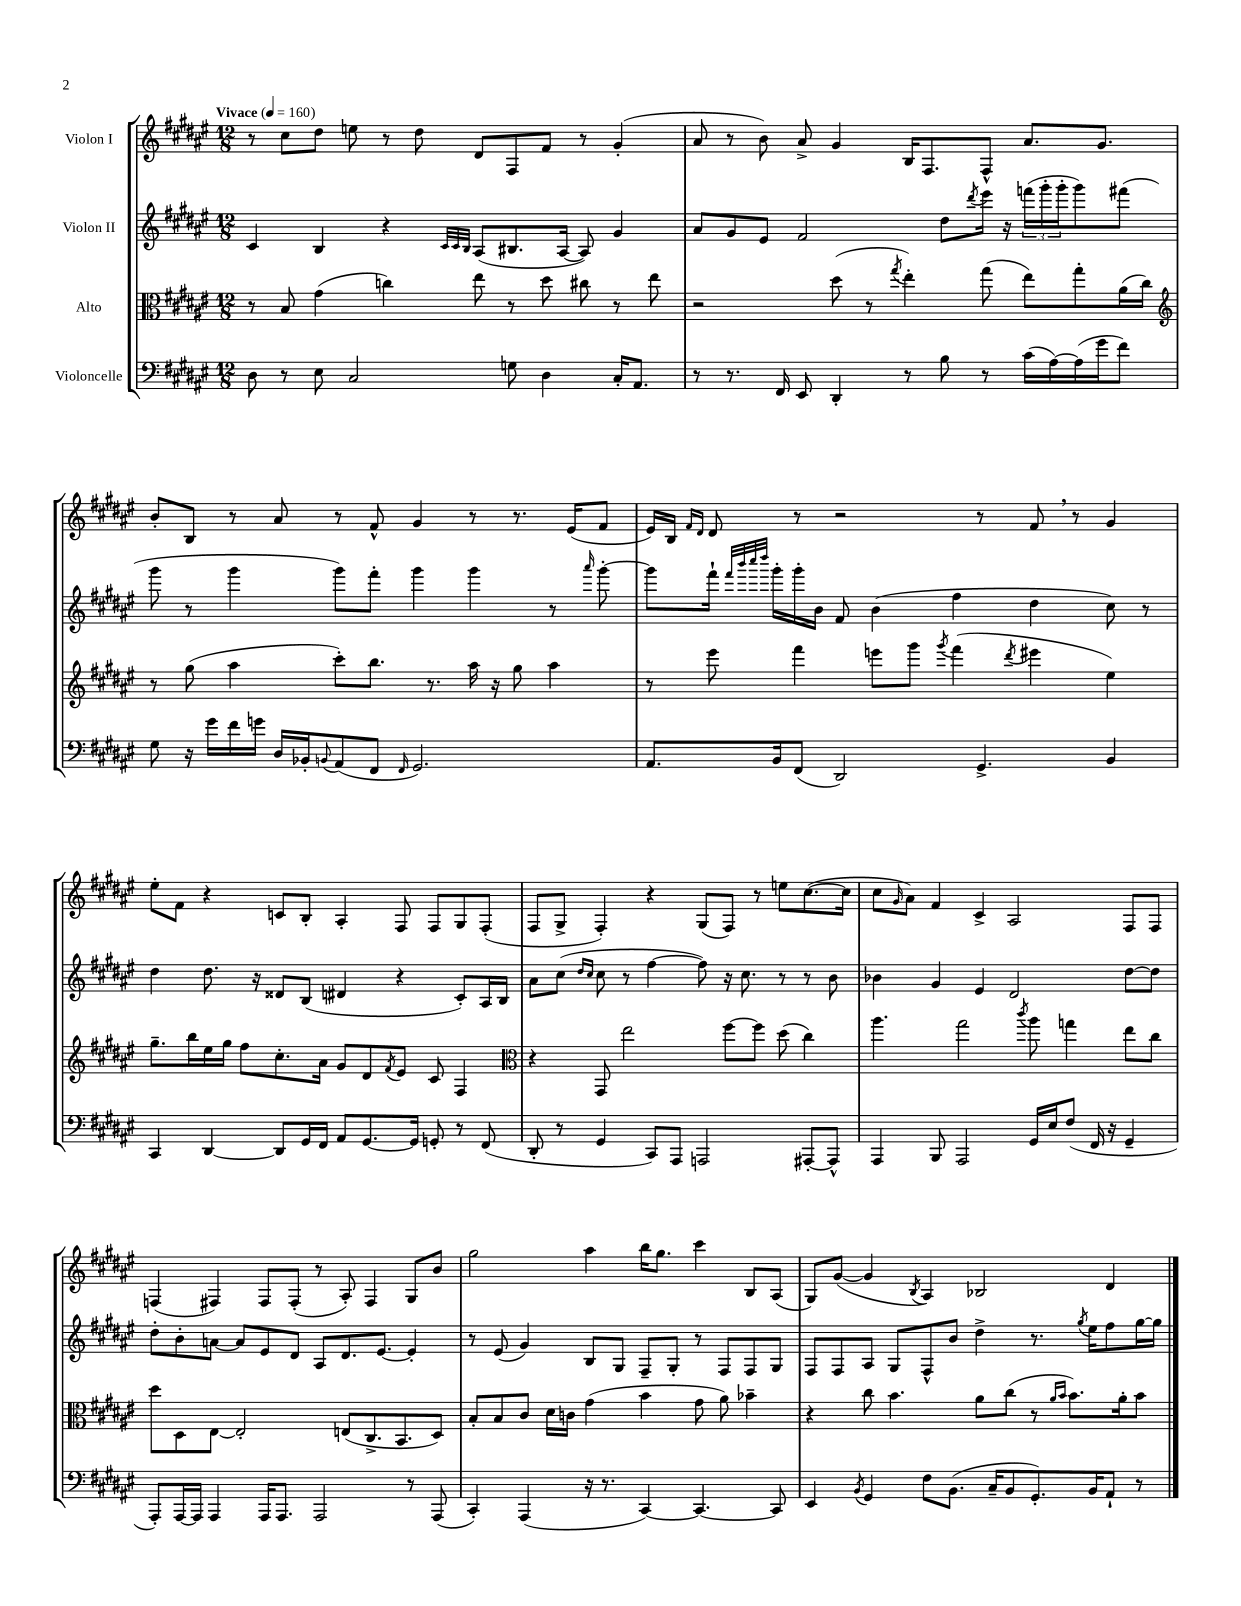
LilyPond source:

<<
\new StaffGroup <<
\new Staff = "s0" \with { instrumentName = "Violon I" } {
    \clef treble \key fis \major \numericTimeSignature \time 12/8 \tempo "Vivace" 4 = 160
    r8 cis''8 dis''8 e''8 r8 dis''8 dis'8 fis8 fis'8 r8 gis'4-.( |
    ais'8 r8 b'8) ais'8-> gis'4 b16 fis8. fis8-^ ais'8. gis'8. |
    b'8-. b8 r8 ais'8 r8 fis'8-^ gis'4 r8 r8. eis'16( fis'8 |
    eis'16) b16 \grace { fis'16 dis'16 } dis'8 r8 r2 r8 fis'8 \breathe r8 gis'4 |
    eis''8-. fis'8 r4 c'8 b8-. ais4-. fis8 fis8 gis8 fis8-.( |
    fis8 gis8-> fis4-.) r4 gis8( fis8) r8 e''8 cis''8.~( cis''16 |
    cis''8 \grace { gis'16 } ais'8) fis'4 cis'4-> ais2 fis8 fis8 |
    f4( fis4) fis8 fis8-.( r8 ais8-.) fis4 gis8 b'8 |
    gis''2 ais''4 b''16 gis''8. cis'''4 b8 ais8( |
    gis8) gis'8~( gis'4 \acciaccatura { b8 } ais4) bes2 dis'4 \bar "|." |
}
\new Staff = "s1" \with { instrumentName = "Violon II" } {
    \clef treble \key fis \major \numericTimeSignature \time 12/8
    cis'4 b4 r4 \grace { cis'32 cis'32 b32 } ais8( bis8. ais16~ ais8) gis'4 |
    ais'8 gis'8 eis'8 fis'2 dis''8 \acciaccatura { dis'''8 } eis'''16 r16 \tuplet 3/2 { f'''16( gis'''16-. gis'''16-. } gis'''8) fis'''8( |
    gis'''8 r8 gis'''4 gis'''8) fis'''8-. gis'''4 gis'''4 r8 \grace { ais'''16 } gis'''8~-. |
    gis'''8 fis'''16-! \grace { fis'''32 b'''32 cis''''32 dis''''32 } gis'''16-. gis'''16-. b'16 fis'8 b'4( fis''4 dis''4 cis''8) r8 |
    dis''4 dis''8. r16 disis'8 b8( dis'4 r4 cis'8-.) ais16 b16 |
    ais'8 cis''8( \grace { dis''16 cis''16 } cis''8 r8 fis''4~ fis''8) r16 cis''8. r8 r8 b'8 |
    bes'4 gis'4 eis'4 dis'2 dis''8~ dis''8 |
    dis''8-. b'8-. a'8~ a'8 eis'8 dis'8 ais8 dis'8. eis'8.~ eis'4-. |
    r8 eis'8( gis'4) b8 gis8 fis8-- gis8-. r8 fis8 fis8 gis8 |
    fis8 fis8 ais8 gis8 fis8-^ b'8 dis''4-> r8. \acciaccatura { gis''8 } eis''16 fis''8 gis''16~ gis''16 \bar "|." |
}
\new Staff = "s2" \with { instrumentName = "Alto" } {
    \clef alto \key fis \major \numericTimeSignature \time 12/8
    r8 b8 gis'4( c''4) eis''8 r8 dis''8 cis''8 r8 eis''8 |
    r2 dis''8( r8 \acciaccatura { gis''8 } eis''4-.) gis''8( eis''8) gis''8-. ais'16( cis''16) |
    \clef treble r8 gis''8( ais''4 cis'''8-.) b''8. r8. ais''16 r16 gis''8 ais''4 |
    r8 eis'''8 fis'''4 e'''8 gis'''8 \acciaccatura { gis'''8 } fis'''4( \acciaccatura { dis'''8 } eis'''4 eis''4) |
    gis''8.-- b''16 eis''16 gis''16 fis''8 cis''8.-. ais'16 gis'8 dis'8 \acciaccatura { fis'8 } eis'8 cis'8 fis4 |
    \clef alto r4 gis,8 eis''2 fis''8~ fis''8 dis''8( cis''4) |
    ais''4. gis''2 \acciaccatura { cis'''8 } ais''8 g''4 eis''8 cis''8 |
    dis''8 dis8 eis8~ eis2-. e8( cis8.-> b,8. dis8) |
    b8-. b8 cis'8 dis'16 c'16 gis'4( b'4 gis'8 ais'8) bes'4-- |
    r4 cis''8 b'4. ais'8 cis''8( r8 \grace { ais'16 b'16 } b'8.) ais'16-. b'8 \bar "|." |
}
\new Staff = "s3" \with { instrumentName = "Violoncelle" } {
    \clef bass \key fis \major \numericTimeSignature \time 12/8
    dis8 r8 eis8 cis2 g8 dis4 cis16-. ais,8. |
    r8 r8. fis,16 eis,8 dis,4-. r8 b8 r8 cis'16( ais16~) ais16( gis'16 fis'8) |
    gis8 r16 gis'16 fis'16 g'16 dis16 bes,16-. \appoggiatura { b,8 } ais,8( fis,8 \grace { fis,16 } gis,2.) |
    ais,8. b,16 fis,8( dis,2) gis,4.-> b,4 |
    cis,4 dis,4~ dis,8 gis,16 fis,16 ais,8 gis,8.~ gis,16 g,8-. r8 fis,8( |
    dis,8-. r8 gis,4 cis,8) ais,,8 a,,2 ais,,8~-. ais,,8-^ |
    ais,,4 b,,8 ais,,2 gis,16 eis16 fis8( fis,16 r16 gis,4-- |
    ais,,8-.) ais,,16~ ais,,16 ais,,4 ais,,16 ais,,8. ais,,2 r8 ais,,8( |
    cis,4-.) ais,,4( r16 r8. cis,4~) cis,4.~ cis,8 |
    eis,4 \acciaccatura { b,8 } gis,4 fis8 b,8.( cis16-- b,8 gis,8.-.) b,16 ais,8-! r8 \bar "|." |
}
>>
>>
\layout { \context { \Score \remove "Bar_number_engraver" } }
